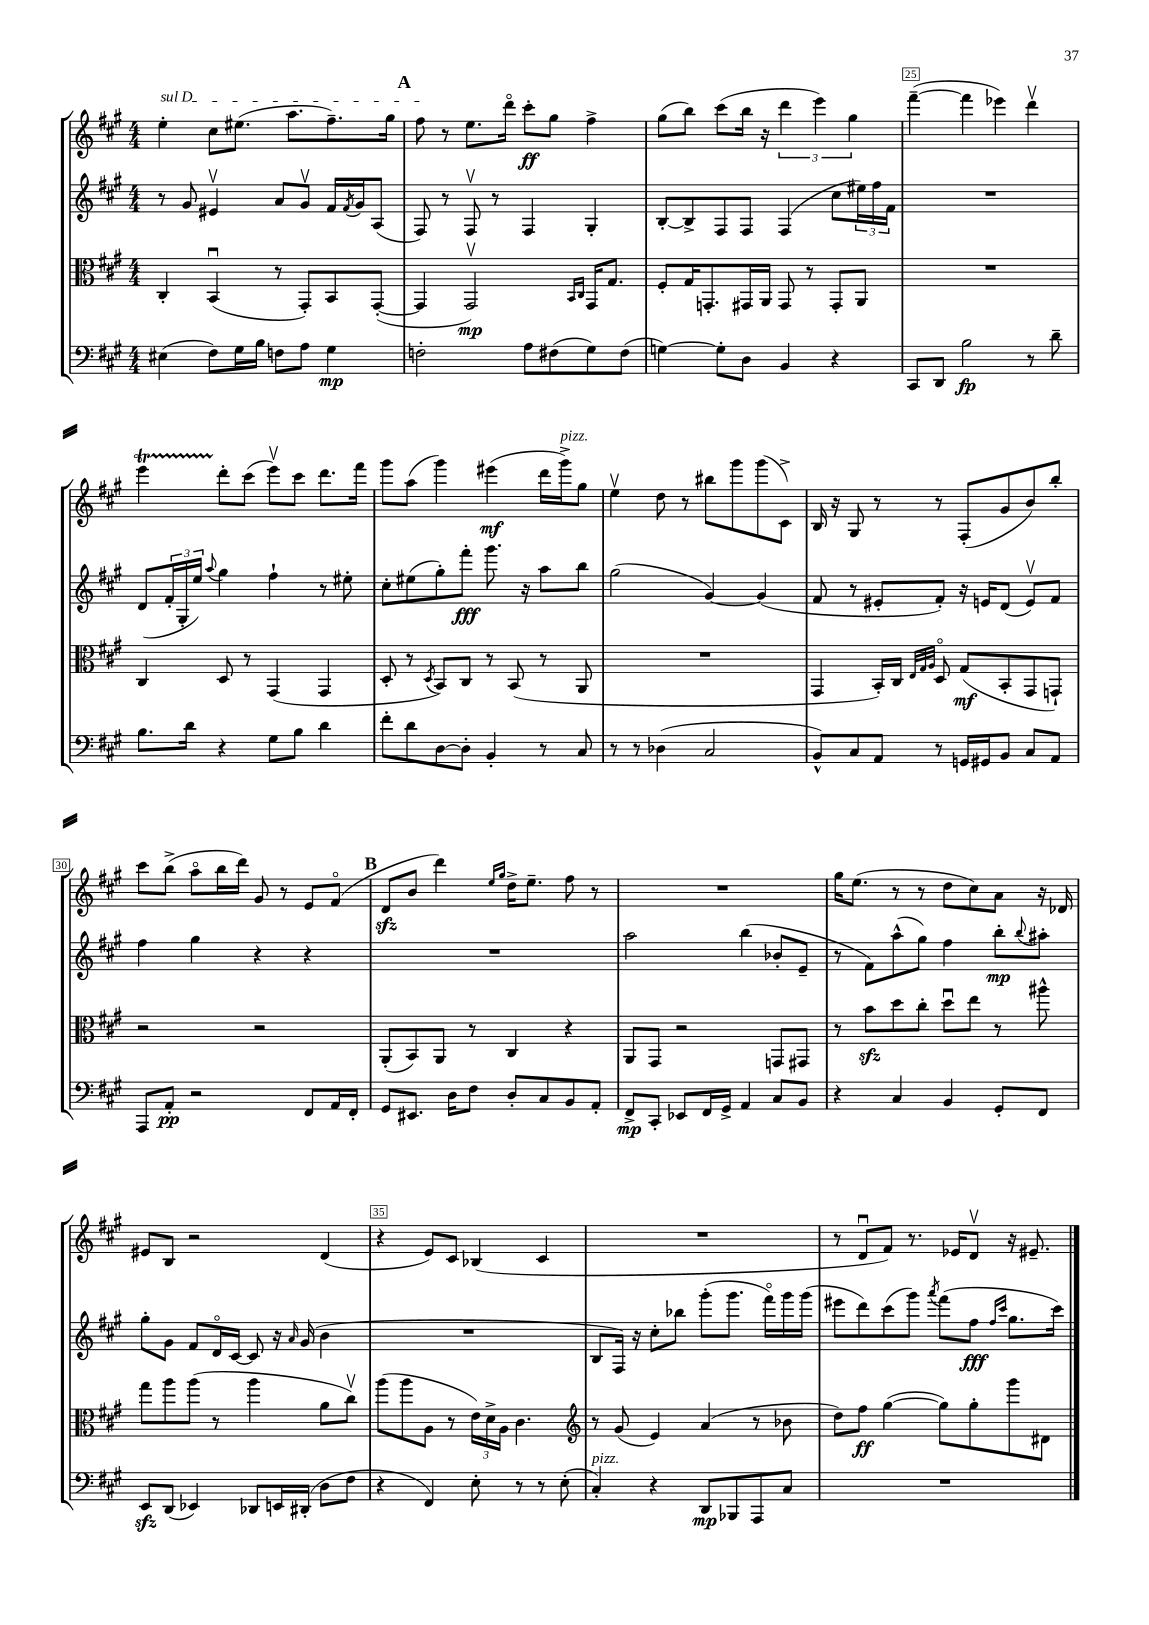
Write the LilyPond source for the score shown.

<<
\new StaffGroup <<
\new Staff = "s0" {
    \clef treble \key a \major \numericTimeSignature \time 4/4
    \once \override TextSpanner.bound-details.left.text = \markup { \italic "sul D" } e''4-.\startTextSpan cis''8 eis''8.( a''8. fis''8.--) gis''16 |
    \mark \markup { \bold "A" } fis''8\stopTextSpan r8 e''8. d'''16\flageolet cis'''8-.\ff gis''8 fis''4-> |
    gis''8( b''8) cis'''8( b''16 r16 \tuplet 3/2 { d'''4 e'''4) gis''4 } |
    fis'''4~--( fis'''4 ees'''4) d'''4\upbow |
    e'''4\startTrillSpan d'''8-.\stopTrillSpan cis'''8( e'''8\upbow) cis'''8 d'''8. fis'''16 |
    gis'''8 a''8( gis'''4) eis'''4\mf( d'''16 gis'''16->^\markup { \italic "pizz." }) gis''8 |
    e''4\upbow d''8 r8 bis''8 gis'''8 gis'''8( cis'8->) |
    b16 r16 gis8 r8 r8 fis8-.( gis'8 b'8) b''8-. |
    cis'''8 b''8->( a''8\flageolet b''16 d'''16) gis'8 r8 e'8 fis'8\flageolet( |
    \mark \markup { \bold "B" } d'8\sfz b'8 d'''4) \grace { e''16 gis''16 } d''16-> e''8.-- fis''8 r8 |
    R1 |
    gis''16 e''8.( r8 r8 d''8 cis''8) a'8 r16 des'16 |
    eis'8 b8 r2 d'4( |
    r4 e'8) cis'8 bes4( cis'4 |
    R1 |
    r8 d'8\downbow fis'8) r8. ees'16 d'8\upbow r16 eis'8.-- \bar "|." |
}
\new Staff = "s1" {
    \clef treble \key a \major \numericTimeSignature \time 4/4
    r8 gis'8 eis'4\upbow a'8 gis'8\upbow fis'16 \acciaccatura { fis'8 } gis'16 a8( |
    \mark \markup { \bold "A" } fis8) r8 fis8\upbow r8 fis4 gis4-. |
    b8~-. b8-> fis8 fis8 fis4( cis''8 \tuplet 3/2 { eis''16) fis''16 fis'16 } |
    R1 |
    d'8( \tuplet 3/2 { fis'16-. gis16-. e''16) } \appoggiatura { a''8 } gis''4 fis''4-! r8 eis''8-. |
    cis''8-. eis''8( gis''8-.) fis'''8-.\fff gis'''8. r16 a''8 b''8 |
    gis''2( gis'4~) gis'4( |
    fis'8 r8 eis'8-. fis'8-.) r16 e'16 d'8( e'8\upbow) fis'8 |
    fis''4 gis''4 r4 r4 |
    \mark \markup { \bold "B" } R1 |
    a''2 b''4( bes'8-. e'8-- |
    r8 fis'8) a''8-^( gis''8) fis''4 b''8-.\mp \appoggiatura { b''8 } ais''8-. |
    gis''8-. gis'8 fis'8 d'16\flageolet cis'16~ cis'8 r16 \grace { a'16 } gis'16( b'4 |
    R1 |
    b8 fis16) r16 cis''8-. bes''8 gis'''8-.( gis'''8. fis'''16\flageolet) gis'''16 gis'''16( |
    eis'''8 d'''8) cis'''8( gis'''8) \acciaccatura { a'''8 } fis'''8( fis''8\fff \grace { fis''16 cis'''16 } gis''8. cis'''16) \bar "|." |
}
\new Staff = "s2" {
    \clef alto \key a \major \numericTimeSignature \time 4/4
    cis4-. b,4\downbow( r8 gis,8-.) b,8 gis,8~-.( |
    \mark \markup { \bold "A" } gis,4 gis,2\upbow\mp) \grace { b,16 cis16 } gis,16 gis8. |
    fis8-. gis16 g,8.-. gis,16 a,16 gis,8 r8 gis,8-. a,8 |
    R1 |
    cis4 d8 r8 gis,4( gis,4 |
    d8-. r8 \acciaccatura { d8 } b,8) cis8 r8 b,8( r8 a,8 |
    R1 |
    gis,4 b,16-.) cis16 \grace { e32 gis32 a32 } d8\flageolet gis8\mf( b,8-. gis,8 g,8-!) |
    r2 r2 |
    \mark \markup { \bold "B" } a,8-.( b,8) a,8 r8 cis4 r4 |
    a,8 gis,8 r2 g,8 gis,8 |
    r8 b'8\sfz d''8 cis''8-. d''8\downbow e''8 r8 ais''8-^ |
    gis''8 a''8 a''8( r8 a''4 a'8 cis''8\upbow) |
    a''8( a''8 a8 r8 \tuplet 3/2 { e'16) d'16-> a16 } cis'4. |
    \clef treble r8 gis'8( e'4) a'4( r8 bes'8 |
    d''8) fis''8\ff gis''4~( gis''8) gis''8-. gis'''8 dis'8 \bar "|." |
}
\new Staff = "s3" {
    \clef bass \key a \major \numericTimeSignature \time 4/4
    eis4( fis8) gis16 b16 f8 a8 gis4\mp |
    \mark \markup { \bold "A" } f2-. a8 fis8( gis8) fis8( |
    g4~) g8-. d8 b,4 r4 |
    cis,8 d,8 b2\fp r8 d'8-- |
    b8. d'16 r4 gis8 b8 d'4 |
    fis'8-. d'8 d8~ d8-. b,4-. r8 cis8 |
    r8 r8 des4( cis2 |
    b,8-^) cis8 a,8 r8 g,16 gis,16 b,8 cis8 a,8 |
    a,,8 a,8-.\pp r2 fis,8 a,16 fis,16-. |
    \mark \markup { \bold "B" } gis,8 eis,8. d16 fis8 d8-. cis8 b,8 a,8-. |
    fis,8->\mp cis,8-. ees,8 fis,16 gis,16-> a,4 cis8 b,8 |
    r4 cis4 b,4 gis,8-. fis,8 |
    e,8\sfz d,8( ees,4) des,8 e,16 dis,16-.( d8 fis8 |
    r4 fis,4) e8-. r8 r8 e8-.( |
    cis4-.^\markup { \italic "pizz." }) r4 d,8\mp bes,,8 a,,8 cis8 |
    R1 \bar "|." |
}
>>
>>
\layout { \context { \Score currentBarNumber = #22 \override BarNumber.break-visibility = ##(#f #t #t) barNumberVisibility = #(every-nth-bar-number-visible 5) \override BarNumber.stencil = #(make-stencil-boxer 0.1 0.3 ly:text-interface::print) } }
